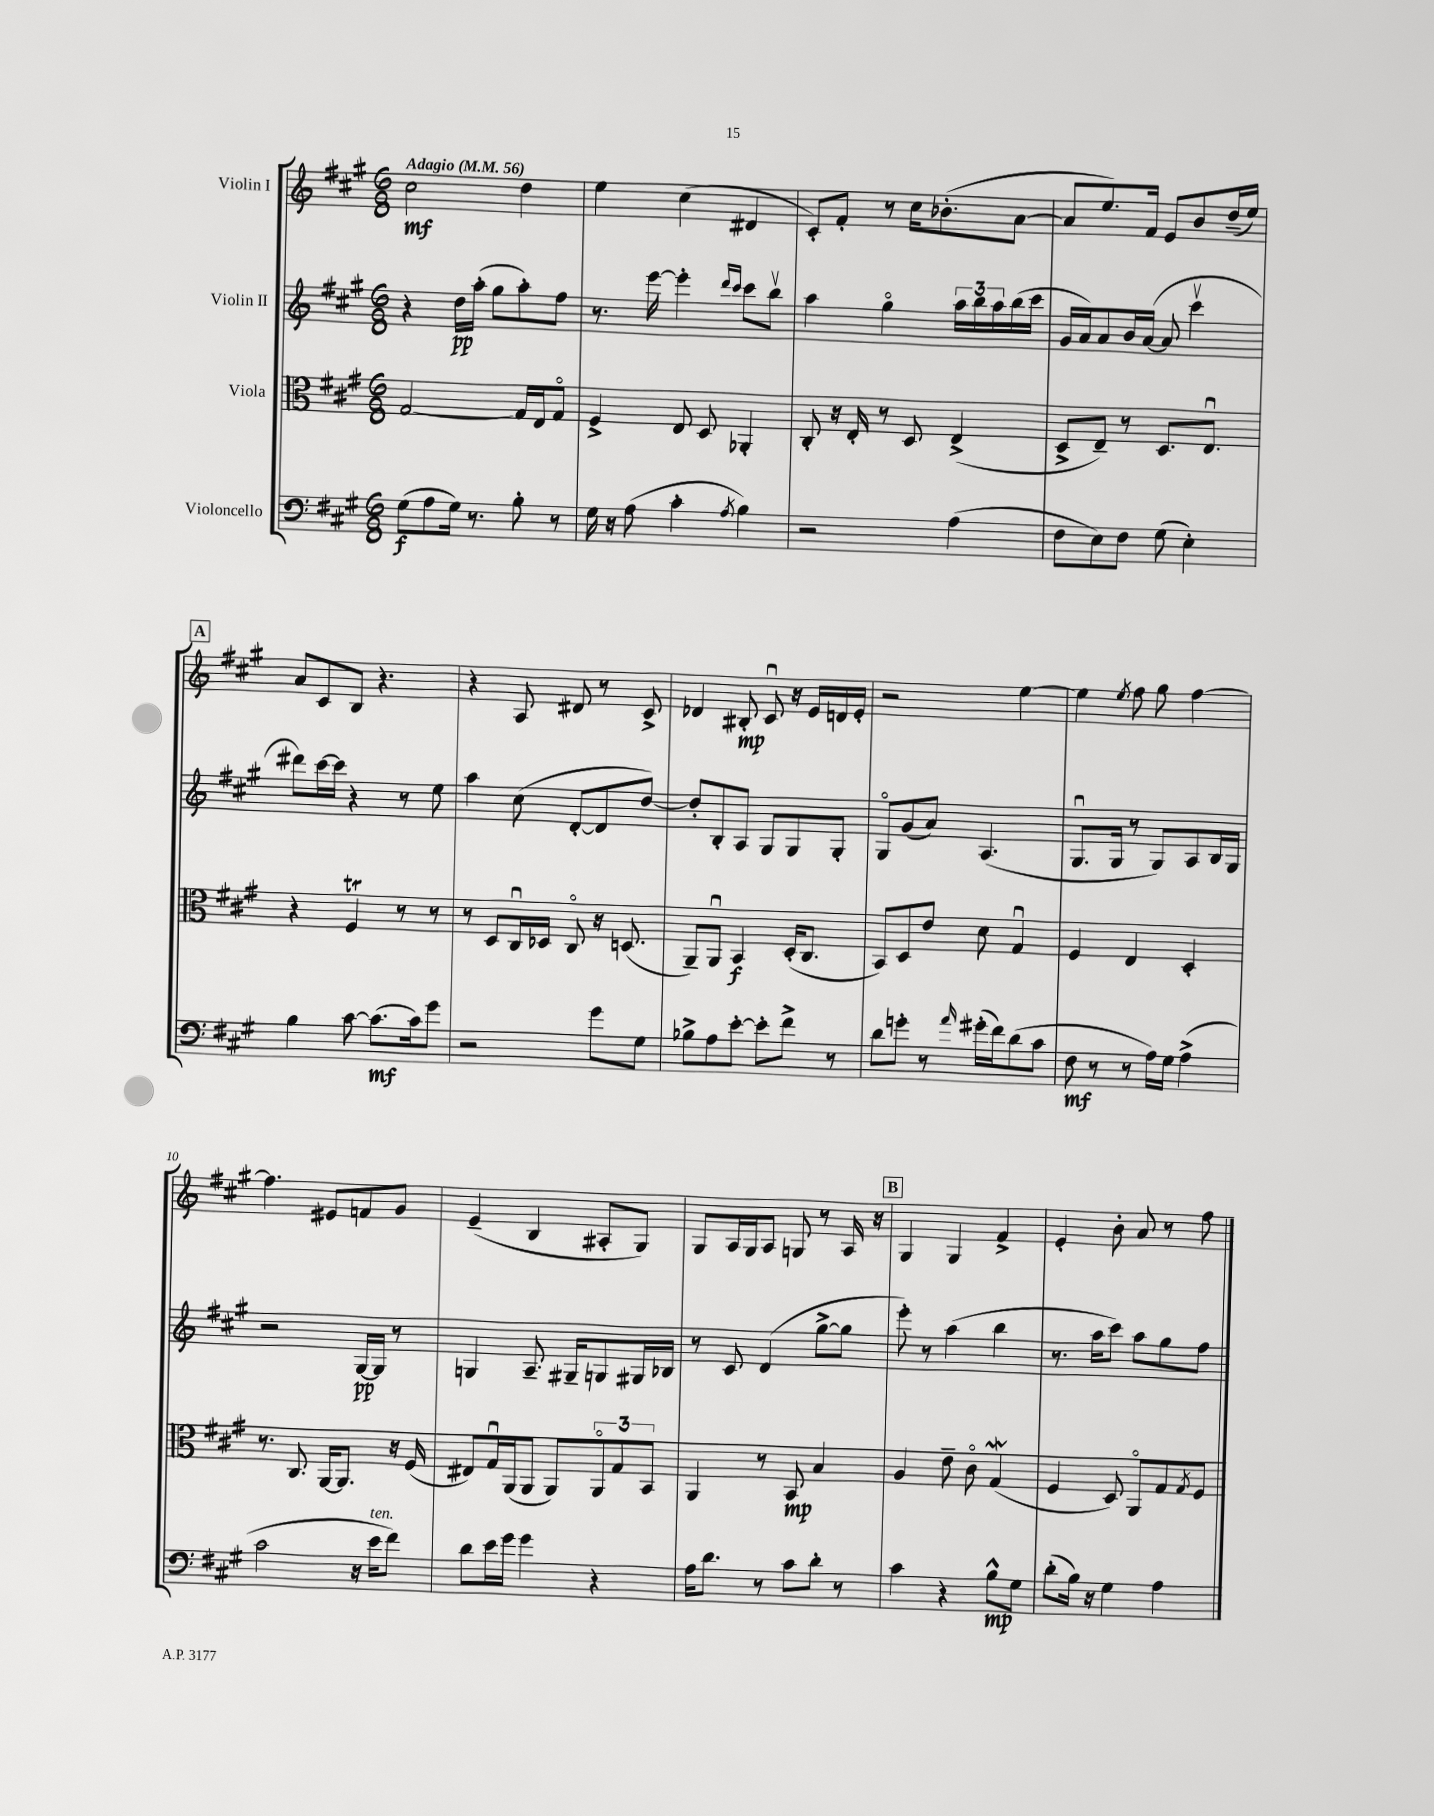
<<
\new StaffGroup <<
\new Staff = "s0" \with { instrumentName = "Violin I" } {
    \clef treble \key a \major \numericTimeSignature \time 6/8 \tempo "Adagio" 4 = 56
    cis''2\mf d''4 |
    e''4 cis''4( dis'4 |
    cis'8-.) fis'8-. r8 cis''16 bes'8.-.( a'8~ |
    a'8 e''8.) fis'16 e'8 b'8 d''16--( e''16) |
    \mark \markup { \box "A" } a'8 cis'8 b8 r4. |
    r4 a8 dis'8 r8 cis'8-> |
    des'4 bis8-.\mp cis'8\downbow r16 e'16 d'16 e'16-. |
    r2 e''4~ |
    e''4 \acciaccatura { e''8 } fis''8 gis''8 fis''4~ |
    fis''4. eis'8 f'8 gis'8 |
    e'4--( b4 ais8-. gis8) |
    gis8 a16 gis16 a8 g8 r8 a16 r16 |
    \mark \markup { \box "B" } gis4 gis4 fis'4-> |
    e'4-. b'8-. a'8 r8 fis''8 \bar "|." |
}
\new Staff = "s1" \with { instrumentName = "Violin II" } {
    \clef treble \key a \major \numericTimeSignature \time 6/8
    r4 d''16\pp a''16-.( gis''8 a''8-.) fis''8 |
    r8. e'''16~ e'''4-. \grace { d'''16 cis'''16 } cis'''8 b''8\upbow |
    a''4 gis''4\flageolet \tuplet 3/2 { a''16 b''16 a''16 } b''16( cis'''16 |
    gis'16 a'16) a'8 b'16 a'16~( a'8 cis'''4\upbow |
    \mark \markup { \box "A" } dis'''8) cis'''16~ cis'''16 r4 r8 e''8 |
    a''4 cis''8( d'8~-. d'8 d''8~) |
    d''8-. b8-. a8 gis8 gis8 gis8-. |
    gis8\flageolet gis'8( a'8) a4.( |
    gis8.\downbow gis16 r8 gis8) a8 b16 gis16 |
    r2 gis16~\pp gis16 r8 |
    g4 a8.-- gis16-- g8 gis16 bes16 |
    r8 cis'8 d'4( gis''8~-> gis''8 |
    \mark \markup { \box "B" } e'''8-.) r8 a''4( b''4 |
    r8. a''16 cis'''8) a''8 gis''8 fis''8 \bar "|." |
}
\new Staff = "s2" \with { instrumentName = "Viola" } {
    \clef alto \key a \major \numericTimeSignature \time 6/8
    gis2~ gis16 e16 gis8\flageolet |
    fis4-> e8 d8 aes,4-. |
    cis8-. r16 e16-. r8 d8 e4->( |
    d8-> e8--) r8 d8. e8.\downbow |
    \mark \markup { \box "A" } r4 fis4\trill r8 r8 |
    r8 d8 cis16\downbow des16 cis8\flageolet r16 d8.( |
    a,8--) a,8\downbow b,4\f d16-.( cis8. |
    b,8) d8 e'8 d'8 gis4\downbow |
    fis4 e4 d4-. |
    r8. cis8. a,16~ a,8. r16 fis16( |
    eis8) gis16\downbow a,16( a,8 a,8) \tuplet 3/2 { a,8\flageolet gis8 b,8 } |
    a,4 r8 b,8\mp b4 |
    \mark \markup { \box "B" } a4 e'8-- cis'8\flageolet gis4\mordent( |
    fis4 d8) a,8\flageolet gis8 \acciaccatura { gis8 } fis8 \bar "|." |
}
\new Staff = "s3" \with { instrumentName = "Violoncello" } {
    \clef bass \key a \major \numericTimeSignature \time 6/8
    gis8\f( a8 gis16) r8. b8-. r8 |
    gis16 r16 a8( cis'4-. \acciaccatura { a8 } b4) |
    r2 a4( |
    fis8 e8) fis8 gis8( e4-.) |
    \mark \markup { \box "A" } b4 cis'8~ cis'8.\mf( cis'16) gis'8 |
    r2 gis'8 gis8 |
    bes8-> a8 e'8~-. e'8-. fis'8-> r8 |
    d'8 g'8-. r8 \grace { a'16 } gis'16-.( fis'16) d'8( cis'8 |
    fis8\mf r8 r8 a16) gis16 a4->( |
    cis'2 r16 e'16^\markup { \italic "ten." } fis'8) |
    d'8 e'16 gis'16 gis'4 r4 |
    a16 d'8. r8 cis'8 d'8-. r8 |
    \mark \markup { \box "B" } cis'4 r4 b8-^\mp gis8 |
    d'8-.( b16) r16 gis4 a4 \bar "|." |
}
>>
>>
